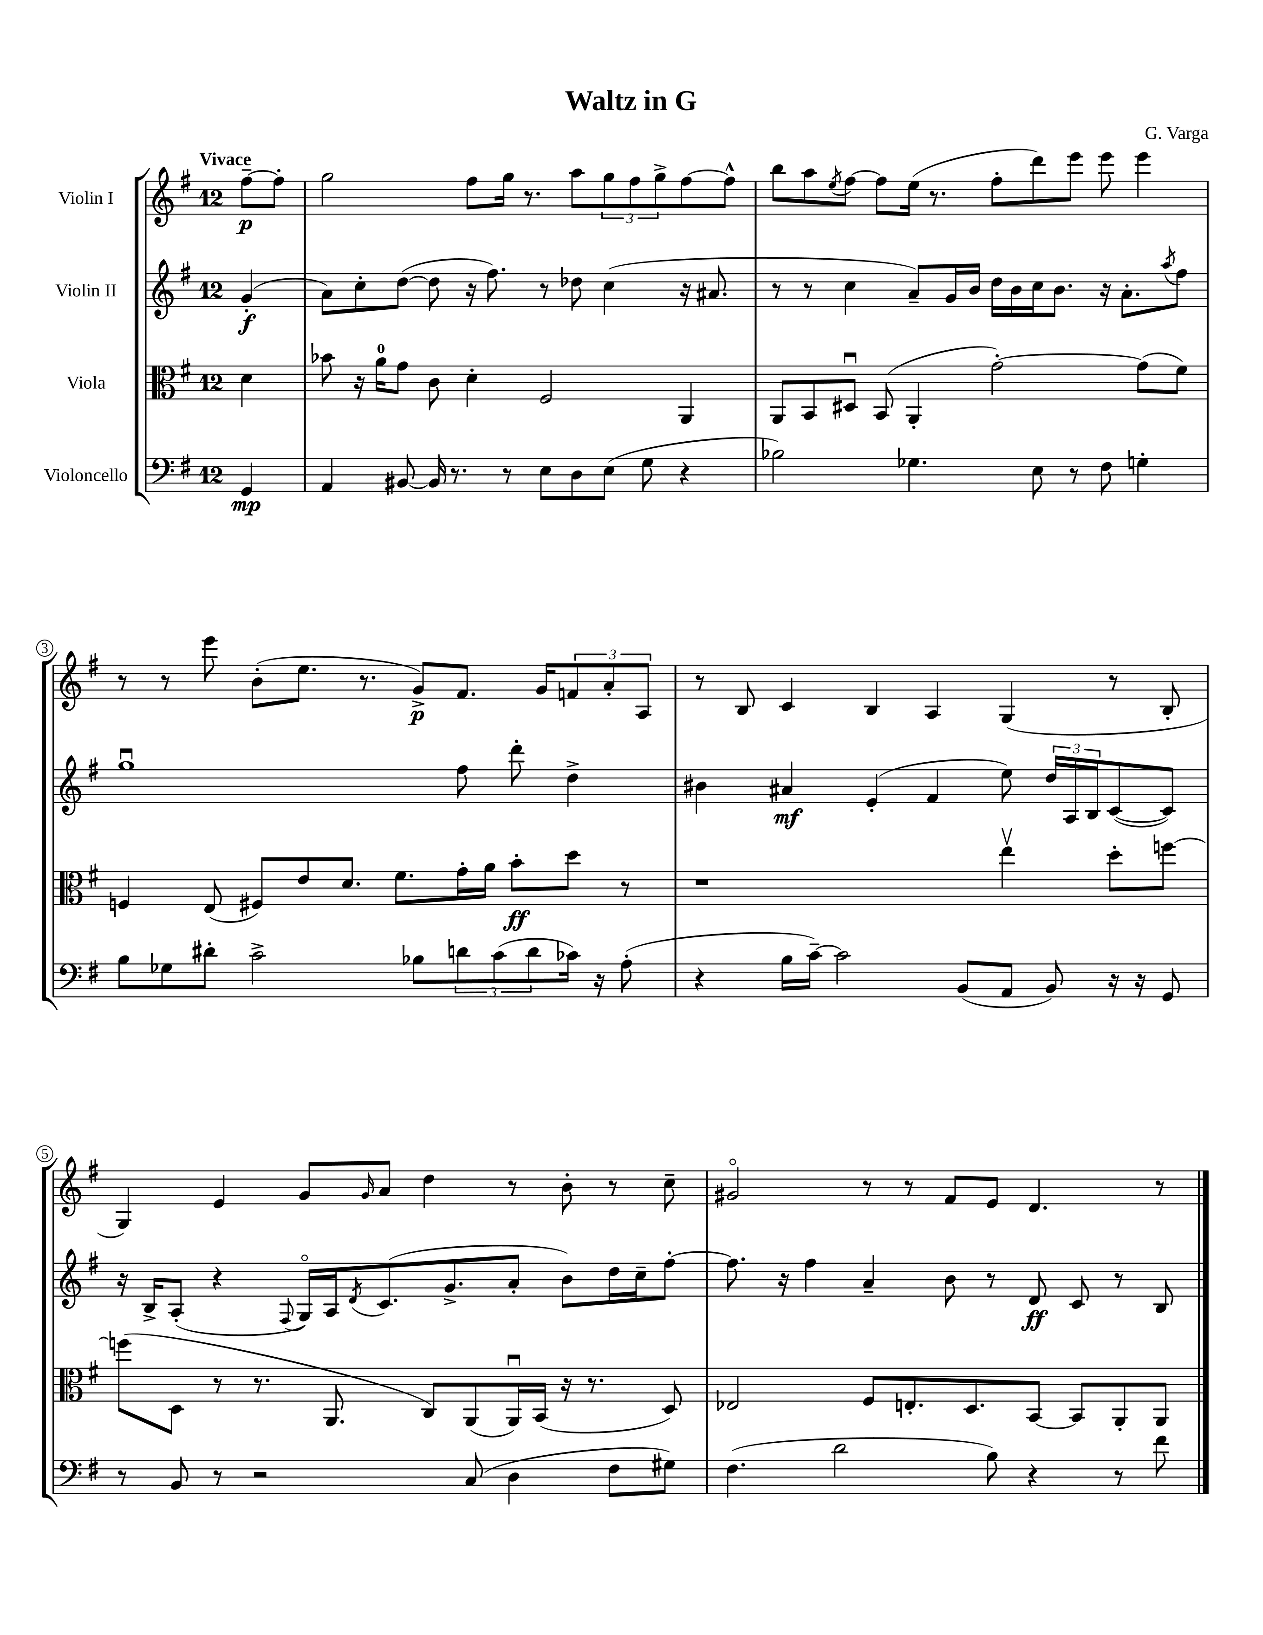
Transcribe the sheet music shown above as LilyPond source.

\header { title = "Waltz in G" composer = "G. Varga" }
<<
\new StaffGroup <<
\new Staff = "s0" \with { instrumentName = "Violin I" } {
    \clef treble \key g \major \once \override Staff.TimeSignature.style = #'single-digit \time 12/8 \partial 4 \tempo "Vivace"
    fis''8~--\p fis''8-. |
    g''2 fis''8 g''16 r8. a''8 \tuplet 3/2 { g''8 fis''8 g''8-> } fis''8~ fis''8-^ |
    b''8 a''8 \acciaccatura { e''8 } fis''8~ fis''8 e''16( r8. fis''8-. d'''8) e'''8 e'''8 e'''4 |
    r8 r8 e'''8 b'8-.( e''8. r8. g'8->\p) fis'8. g'16 \tuplet 3/2 { f'8 a'8-. a8 } |
    r8 b8 c'4 b4 a4 g4( r8 b8-. |
    g4) e'4 g'8 \grace { g'16 } a'8 d''4 r8 b'8-. r8 c''8-- |
    gis'2\flageolet r8 r8 fis'8 e'8 d'4. r8 \bar "|." |
}
\new Staff = "s1" \with { instrumentName = "Violin II" } {
    \clef treble \key g \major \once \override Staff.TimeSignature.style = #'single-digit \time 12/8 \partial 4
    g'4-.\f( |
    a'8) c''8-. d''8~( d''8 r16 fis''8.) r8 des''8 c''4( r16 ais'8. |
    r8 r8 c''4 a'8--) g'16 b'16 d''16 b'16 c''16 b'8. r16 a'8.-. \acciaccatura { a''8 } fis''8 |
    g''1\downbow fis''8 d'''8-. d''4-> |
    bis'4 ais'4\mf e'4-.( fis'4 e''8) \tuplet 3/2 { d''16 a16 b16 } c'8~( c'8) |
    r16 b16-> a8-.( r4 \appoggiatura { fis8 } g16\flageolet) a16 \acciaccatura { d'8 } c'8.( g'8.-> a'8-. b'8) d''16 c''16-- fis''8~-. |
    fis''8. r16 fis''4 a'4-- b'8 r8 d'8\ff c'8 r8 b8 \bar "|." |
}
\new Staff = "s2" \with { instrumentName = "Viola" } {
    \clef alto \key g \major \once \override Staff.TimeSignature.style = #'single-digit \time 12/8 \partial 4
    d'4 |
    bes'8 r16 a'16-0 g'8 c'8 d'4-. fis2 a,4 |
    a,8 b,8 dis8\downbow b,8( a,4-. g'2~-.) g'8( fis'8) |
    f4 e8( fis8) e'8 d'8. fis'8. g'16-. a'16 b'8-.\ff d''8 r8 |
    r1 e''4\upbow d''8-. f''8~ |
    f''8( d8 r8 r8. a,8. c8) a,8( a,16\downbow) b,16( r16 r8. d8) |
    ees2 fis8 e8.-. d8. b,8~ b,8 a,8-. a,8 \bar "|." |
}
\new Staff = "s3" \with { instrumentName = "Violoncello" } {
    \clef bass \key g \major \once \override Staff.TimeSignature.style = #'single-digit \time 12/8 \partial 4
    g,4\mp |
    a,4 bis,8~ bis,16 r8. r8 e8 d8 e8( g8 r4 |
    bes2) ges4. e8 r8 fis8 g4-. |
    b8 ges8 dis'8-. c'2-> bes8 \tuplet 3/2 { d'8 c'8( d'8 } ces'16) r16 a8-.( |
    r4 b16 c'16~--) c'2 b,8( a,8 b,8) r16 r16 g,8 |
    r8 b,8 r8 r2 c8( d4 fis8 gis8) |
    fis4.( d'2 b8) r4 r8 fis'8 \bar "|." |
}
>>
>>
\layout { \context { \Score \override BarNumber.stencil = #(make-stencil-circler 0.1 0.3 ly:text-interface::print) } }
